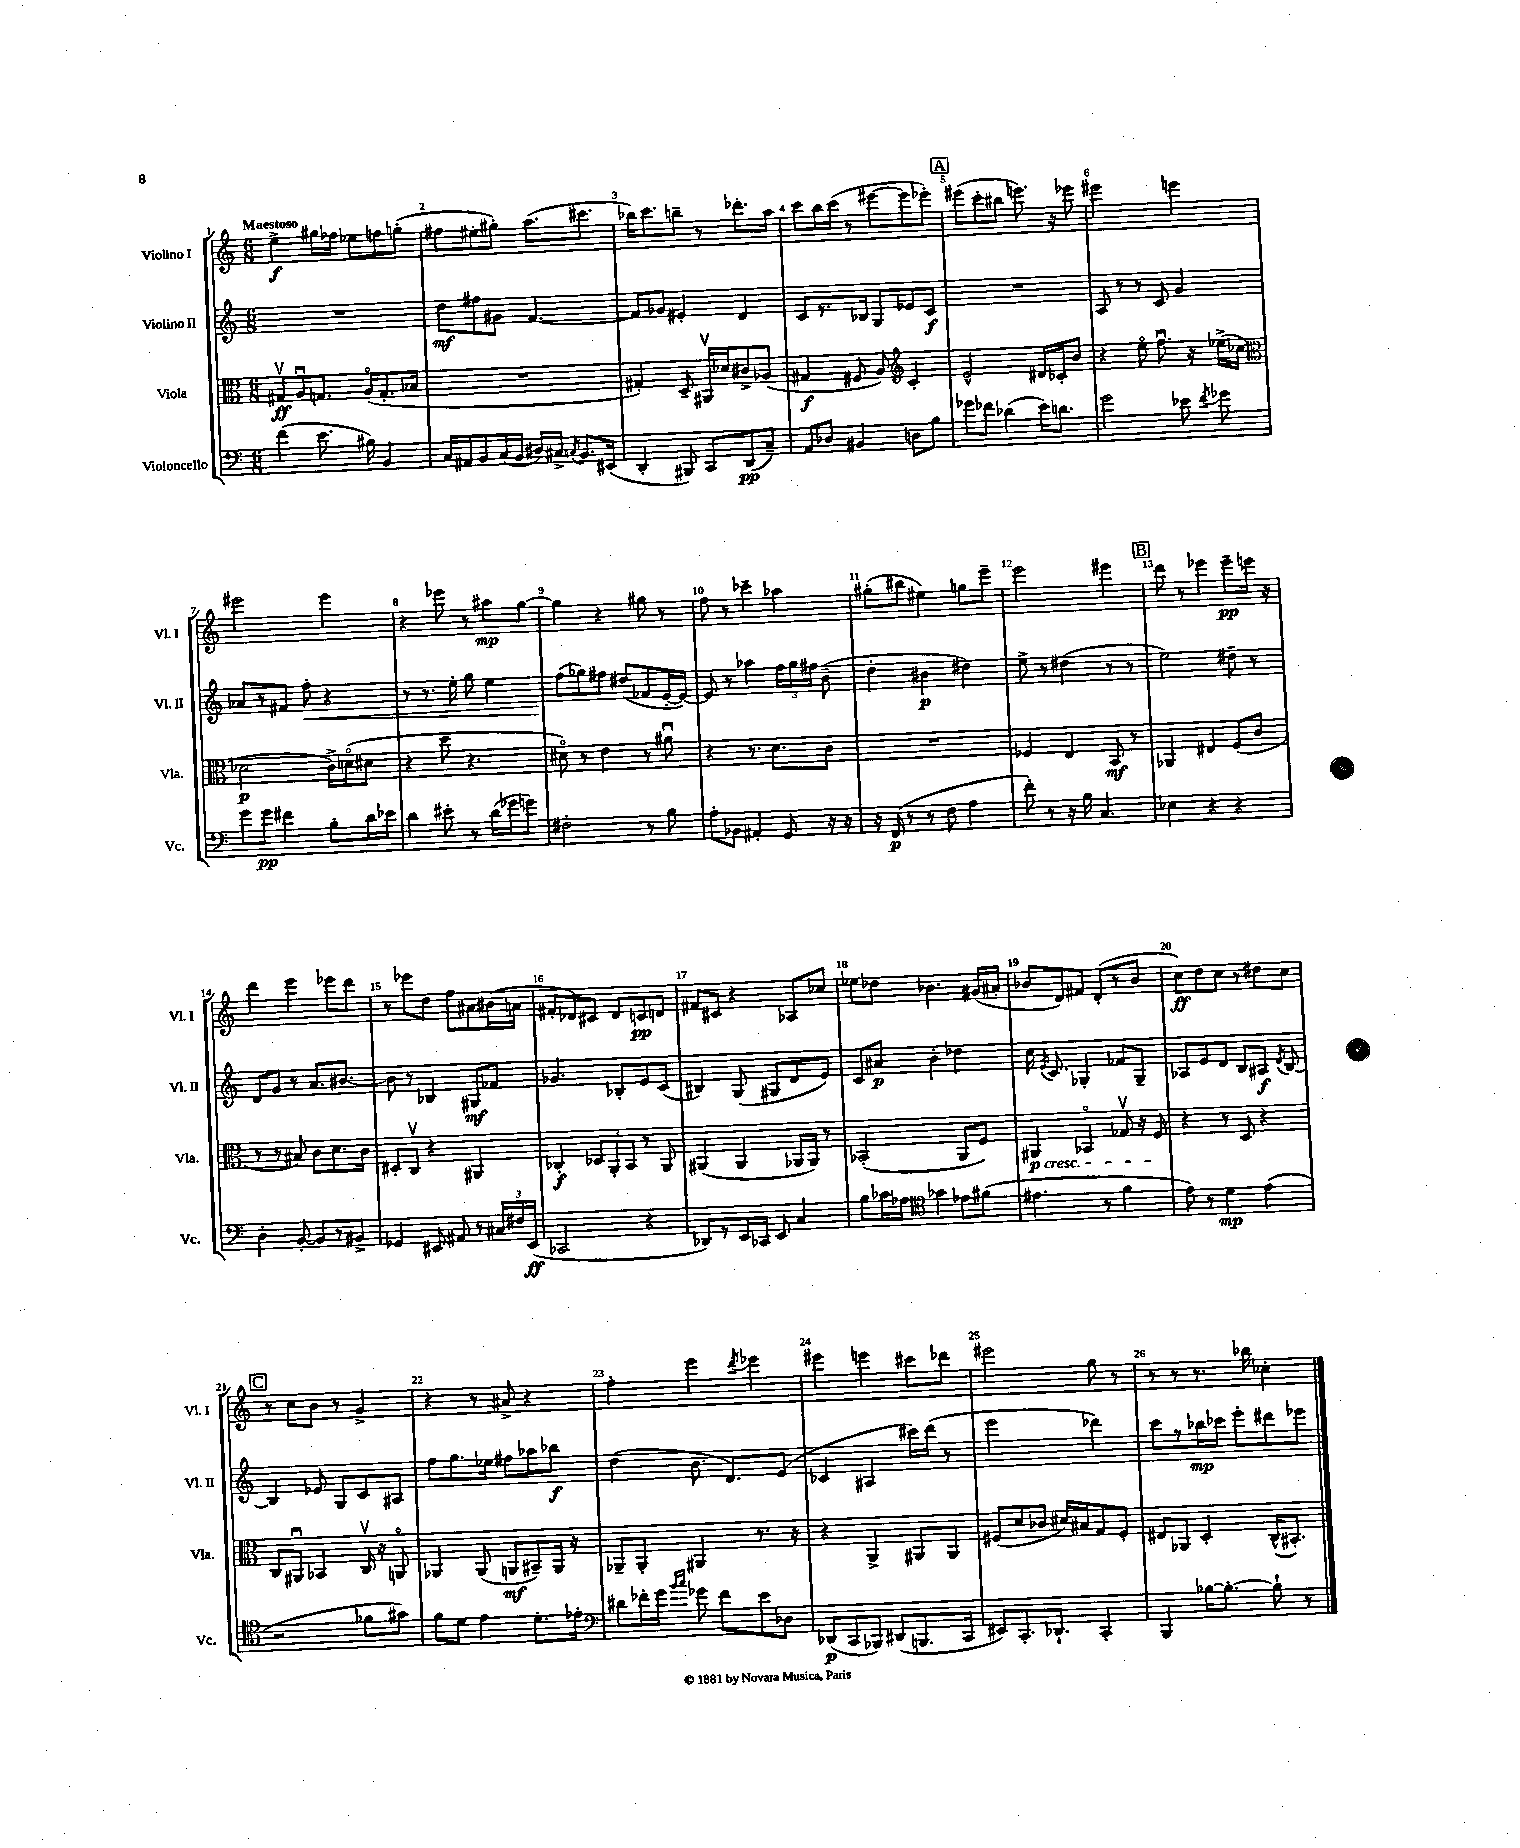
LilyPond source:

<<
\new StaffGroup <<
\new Staff = "s0" \with { instrumentName = "Violino I" shortInstrumentName = "Vl. I" } {
    \clef treble \key c \major \numericTimeSignature \time 6/8 \tempo "Maestoso"
    \autoBeamOff e''4->\f gis''16[ fes''16] ees''8[ f''8 g''8]-.( |
    fis''8[ eis''8-. gis''8]-.) a''8.[( cis'''8.] |
    bes''16[) c'''8. b''8]-- r8 des'''8.[-. a''16] |
    c'''8[ b''16 c'''16]( r8 eis'''8[~ eis'''8 ees'''8]-.) |
    \mark \markup { \box "A" } eis'''8[( c'''8-. bis''8] e'''8.) r16 ees'''8 |
    eis'''2 e'''4 |
    eis'''2 eis'''4 |
    r4 ees'''8 r8 ais''8[\mp g''8]~ |
    g''4 r4 gis''8 r8 |
    f''8 r8 ces'''4-- aes''4 |
    gis''8[-.( bis''8] eis''4) g''8[ e'''8]-- |
    e'''2 eis'''4 |
    \mark \markup { \box "B" } d'''8 r8 ees'''4 ees'''8[--\pp e'''16] r16 |
    d'''4 e'''4 ees'''8[ d'''8] |
    r8 ees'''8[ d''8] f''8[ ais'8 bis'16( a'16] |
    fis'8[-. des'8) cis'8] des'8[ c'8\pp d'8] |
    fis'8[ cis'8] r4 aes8[ ces''8] |
    ees''8[ des''8] bes'4. gis'16[( ais'16]-. |
    bes'8[ d'8) fis'8] d'8[-.( r8 bes'8] |
    c''8[\ff) d''8 c''8] r8 dis''8[ c''8] |
    \mark \markup { \box "C" } r8 c''8[ b'8] r8 g'4-> |
    r4 r8 ais'8-> r4 |
    f''4-. e'''4 \acciaccatura { d'''8 } ees'''4 |
    eis'''4 e'''4 cis'''8[ des'''8] |
    eis'''2 g''8 r8 |
    r8 r8 r8. bes''16 ces''4-. \bar "|." |
}
\new Staff = "s1" \with { instrumentName = "Violino II" shortInstrumentName = "Vl. II" } {
    \clef treble \key c \major \numericTimeSignature \time 6/8
    \autoBeamOff R2. |
    d''8[\mf fis''8 gis'8] f'4.~ |
    f'8[ ges'8] eis'4-. d'4 |
    c'8[ r8. bes16] g8[ ees'8 c'8]\f |
    \mark \markup { \box "A" } R2. |
    a8 r8 r8 c'8 g'4 |
    aes'8[ r8 fis'8] f''8-.\< r4 |
    r8 r8. e''16-. g''8 e''4 |
    f''8[\!( ges''8) fis''8] dis''8[( fes'8 e'16~-. e'16]~) |
    e'8 r8 aes''4 \tuplet 3/2 { f''16[ g''16 fis''16] } b'8--( |
    d''4-. bis'4\p dis''4) |
    e''8-> r8 dis''4( r8 r8 |
    \mark \markup { \box "B" } e''2) dis''8-- r8 |
    d'8[ g'8] r8 a'8.[ bis'8.]~ |
    bis'8 r8 bes4 gis8[\mf fes'8] |
    ges'4. bes8[-. e'8 c'8]( |
    bis4) g8( gis8[ d'8 e'8]) |
    c'8[ ais'8]\p b'4-. des''4 |
    c''16 \acciaccatura { e'8 } c'8. ges4-. fes'8[ ges8]-- |
    aes8[ e'8 d'8] b8[ ais8]\f \acciaccatura { d'8 } b8~ |
    \mark \markup { \box "C" } b4 ees'8 g8[ c'8 ais8] |
    f''8[ g''8. ees''16] fis''8[ aes''8 bes''8]\f |
    d''4( b'8. d'8.[) e'8]( |
    ces'4 ais4 cis'''16[) d'''16]( r8 |
    e'''2 des'''4) |
    c'''8[ r8 bes''16\mp ces'''16] e'''8[-. dis'''8 ees'''8] \bar "|." |
}
\new Staff = "s2" \with { instrumentName = "Viola" shortInstrumentName = "Vla." } {
    \clef alto \key c \major \numericTimeSignature \time 6/8
    \autoBeamOff gis8[\upbow\ff a8\downbow g8.] a16[\flageolet( g8.-. bes16] |
    R2. |
    gis4-.) d8-- ais,16[\upbow des'16 cis'8-> aes8]( |
    gis4\f fis8 a8) \clef treble c'4-. |
    \mark \markup { \box "A" } e'2-^ dis'16[ ces'16-. b'8] |
    r4 e''8\flageolet f''8.\downbow r16 ees''16[->( ces''16] |
    \clef alto des'2\p c'16[->) d'16\flageolet( dis'8] |
    r4 d''8 r4. |
    dis'8\flageolet) r8 e'4 r8 ais'8\downbow |
    r4 r8. d'8.[ c'8] |
    R2. |
    fes4 e4 b,8\mf r8 |
    \mark \markup { \box "B" } aes,4 eis4 f8[( c'8] |
    r8 r8 bis8) c'8[ d'8. c'16] |
    dis8[-. c8]\upbow r4 ais,4 |
    ces4-.\f \tuplet 3/2 { des8[ a,8-. b,8] } r8 a,8 |
    ais,4( ais,4 aes,16[ aes,16]) r8 |
    bes,2-.( a,8[ f8]) |
    ais,4\p\cresc bes,4\flageolet ges8\upbow r16 f16\! |
    r4 r8 d8 r4 |
    \mark \markup { \box "C" } c8[ ais,8]\downbow bes,4 c16\upbow r16 a,8\flageolet |
    aes,4 aes,8( a,8[\mf bis,8--) a,16] r16 |
    aes,8[-- aes,8]-. ais,4 r8. r16 |
    r4 a,4-> ais,8[ ais,8] |
    fis8[( d'8 ces'8] dis'16[) bis16 g8 fis8]-. |
    eis8[ aes,8] d4-. c16[-^( bis,8.]-.) \bar "|." |
}
\new Staff = "s3" \with { instrumentName = "Violoncello" shortInstrumentName = "Vc." } {
    \clef bass \key c \major \numericTimeSignature \time 6/8
    \autoBeamOff f'4( e'8. bis16) b,4 |
    c16[ ais,16 b,8 c16( b,16] dis16[) cis16]-> \acciaccatura { c8 } b,8.[ eis,16]( |
    d,4-. bis,,8) c,8[ d,8\pp( c8]--) |
    a,8[ des8] bis,4 d8[ b8] |
    \mark \markup { \box "A" } ges'8[ fes'8] des'4( e'16[) d'8.] |
    g'2 ees'8 \acciaccatura { f'8 } ges'8 |
    g'8[ g'8]\pp fis'4 b8[-. d'16 ees'16] |
    d'4 eis'8-. r8 d'16[( ges'16 g'8]) |
    fis2-. r8 b8 |
    a8[-. bes,8] ais,4-. g,8 r16 r16 |
    r16 f,16\p( r8 r8 f8 a4 |
    f'8-.) r8 r16 b16 c4. |
    \mark \markup { \box "B" } ees4 r4 r4 |
    d4-. b,8~-. b,8[ r8 bis,8]-> |
    ges,4 eis,8 ais,8 r8 \tuplet 3/2 { cis16[ fis16 eis,16]\ff( } |
    ces,2 r4 |
    des,8[) r8 e,16 ces,16] e,8 c4 |
    b8[ ces'16 aes16] \clef tenor ges'4 ees'8[ fis'8]( |
    eis'4. r8 f'4 |
    e'8) r8 d'4\mp e'4( |
    \mark \markup { \box "C" } r2 fes'8[ gis'8]) |
    f'8[ d'8] e'4 d'8.[-. ees'16]-. |
    \clef bass dis'8[ fes'16-. g'16] \grace { b'16[ c''16] } ges'8 fes'8[ e'8 des8] |
    des,8[\p( c,8 bes,,8]) dis,8[( b,,8. c,16] |
    eis,8[) c,8.-. des,8.]-! c,4-. |
    b,,4 bes16[~ bes8.]~-. bes8-! r8 \bar "|." |
}
>>
>>
\layout { \context { \Score \override BarNumber.break-visibility = ##(#f #t #t) barNumberVisibility = #all-bar-numbers-visible } }
